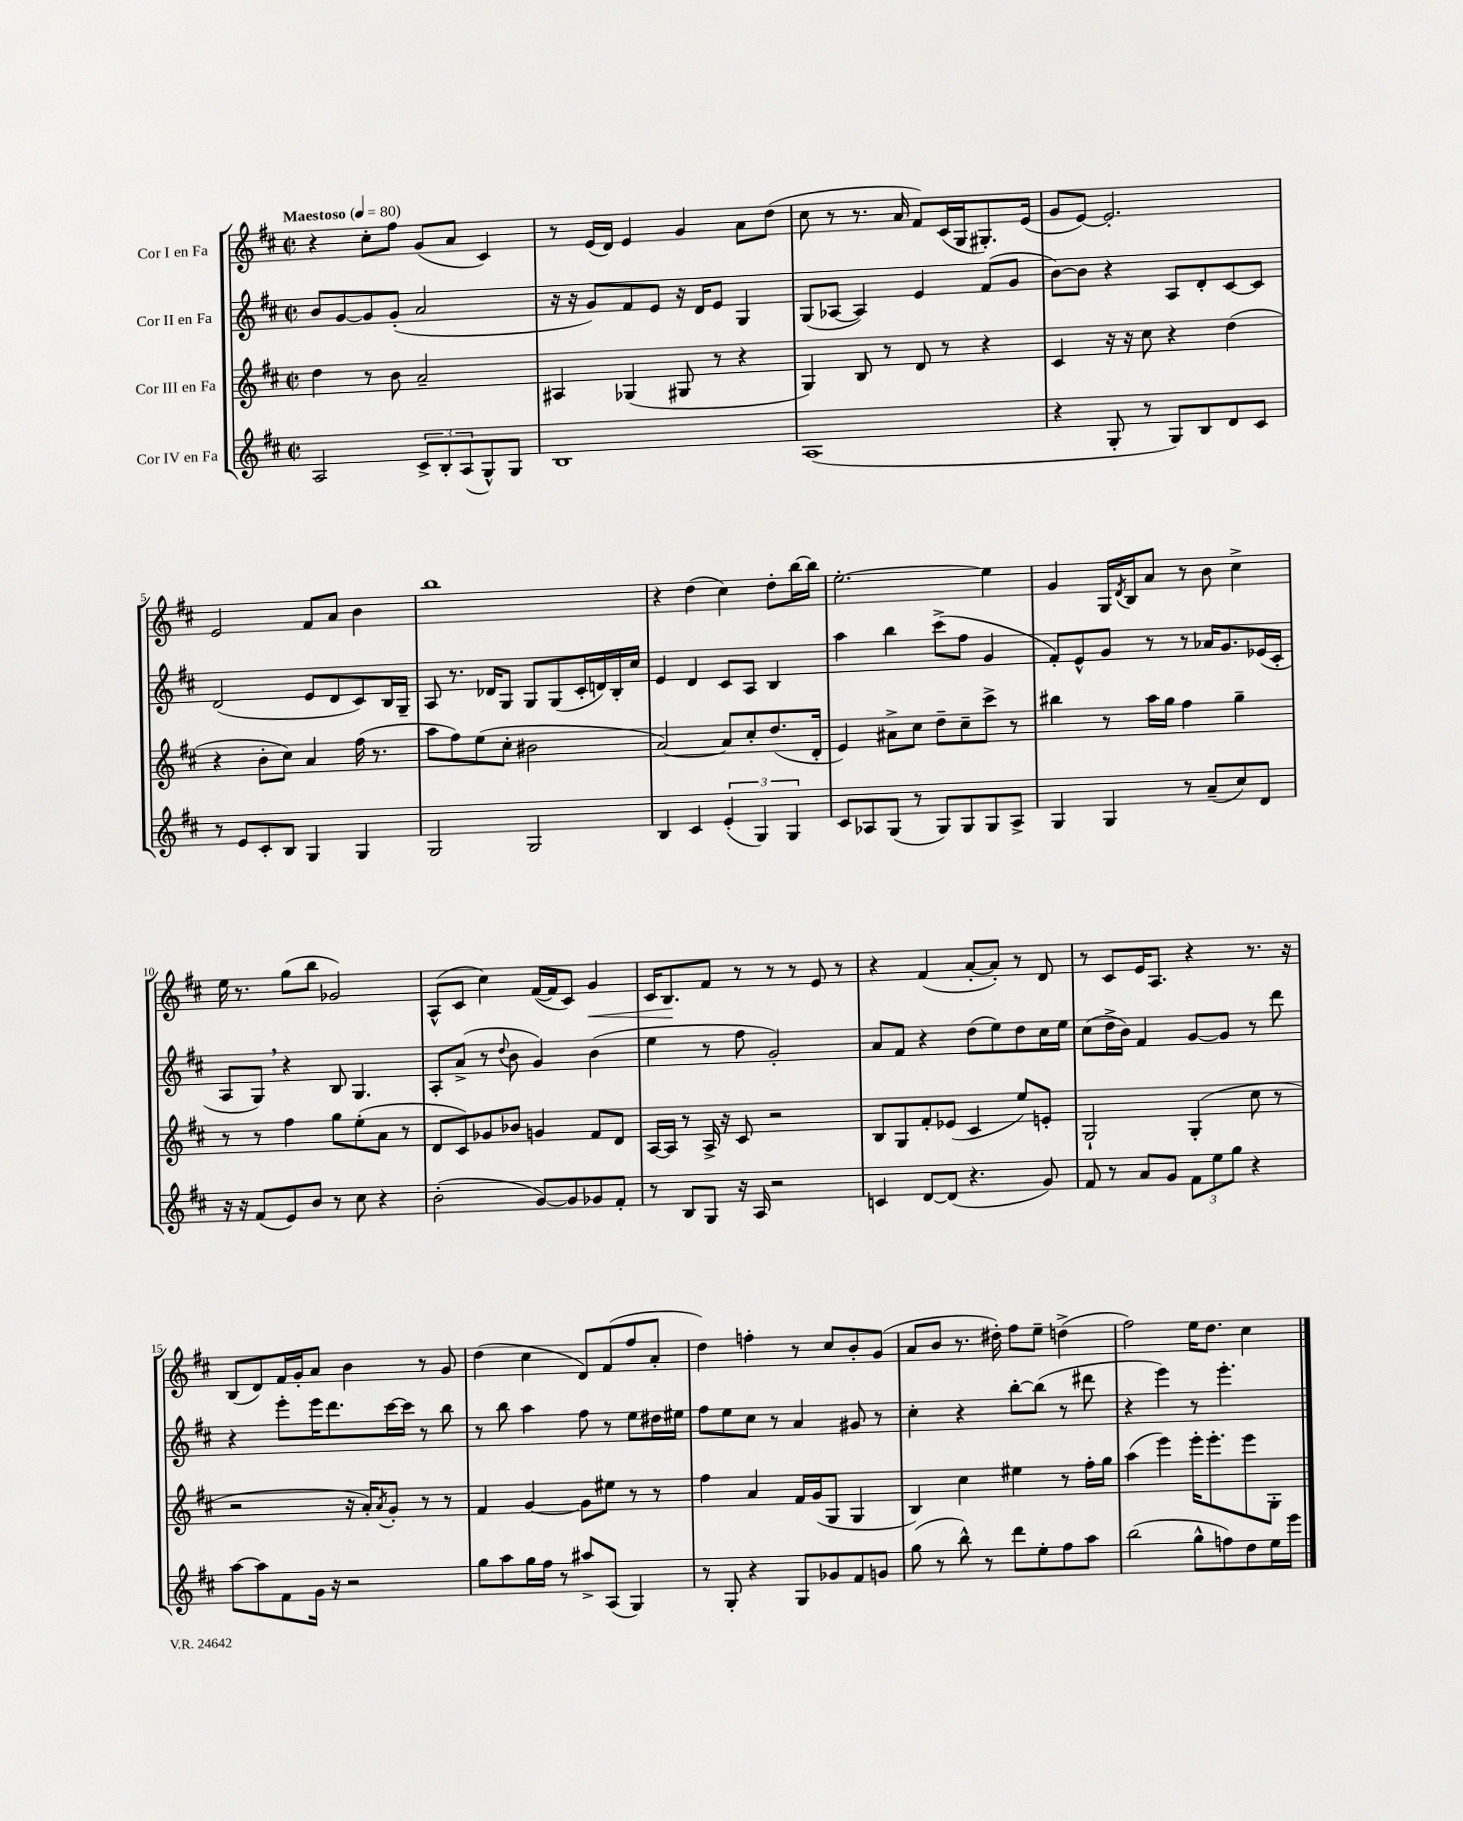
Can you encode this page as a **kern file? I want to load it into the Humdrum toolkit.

**kern	**kern	**kern	**kern
*staff4	*staff3	*staff2	*staff1
*clefG2	*clefG2	*clefG2	*clefG2
*k[f#c#]	*k[f#c#]	*k[f#c#]	*k[f#c#]
*M2/2	*M2/2	*M2/2	*M2/2
*met(c|)	*met(c|)	*met(c|)	*met(c|)
*MM80	*MM80	*MM80	*MM80
2A	4dd	8b	4r
.	.	[8g	.
.	8r	8g]	8cc#'
.	8b	(8g'	8ff#
12c#^	2a~	2a	(8g
12B'	.	.	.
.	.	.	8a
(12A	.	.	.
8G^^)	.	.	4c#)
8G	.	.	.
=	=	=	=
1B	4A#	16r	8r
.	.	16r	.
.	.	8g)	(16e
.	.	.	16d)
.	(4G-	8f#	4e
.	.	8e	.
.	8G#	16r	4g
.	.	16d	.
.	8r	8e	.
.	4r	4G	8a
.	.	.	(8dd
=	=	=	=
(1A	4G)	(8G	8cc#
.	.	[8A-	8r
.	8B	4A-])	8.r
.	8r	.	.
.	.	.	16a
.	8d	4e	8f#)
.	8r	.	(16c#
.	.	.	16G
.	4r	(8f#	8.G#')
.	.	8g	.
.	.	.	(16e
=	=	=	=
4r	4c#	[8b)	8g
.	.	8b]	[8e)
8G'	16r	4r	2.e']
.	16r	.	.
8r	8cc#	.	.
8G)	4r	8A	.
8B	.	8d'	.
8d	(4dd	[8c#	.
8c#	.	8c#]	.
=	=	=	=
8r	4r	(2d	2e
8e	.	.	.
8c#'	8b'	.	.
8B	8cc#)	.	.
4G	4a	8e	8f#
.	.	8d	8a
4G	(16ff#	8c#)	4b
.	8.r	.	.
.	.	16B	.
.	.	16G~	.
=	=	=	=
2G	8aa	8A	1bb
.	8ff#)	8.r	.
.	(8ee	.	.
.	.	16d-	.
.	8cc#'	8G	.
2G	2b#	8G	.
.	.	(8G	.
.	.	16c#'	.
.	.	16d)	.
.	.	16B'	.
.	.	16cc#	.
=	=	=	=
4B	[2a)	4e	4r
4c#	.	4d	(4dd
(6e'	8a]	8c#	4cc#)
.	8cc#'	8A	.
6G)	.	.	.
.	(8.dd	4B	8dd'
6G	.	.	.
.	.	.	[16bb
.	16d'	.	16bb]
=	=	=	=
8c#	4e)	4aa	[2.ee'
8A-	.	.	.
(8G	8a#^	4bb	.
8r	8cc#	.	.
8G)	8dd~	(8ccc#^	.
8G	8cc#~	8ff#	.
8G	8ccc#^	4g	4ee]
8A-^	8r	.	.
=	=	=	=
4G	4bb#	8f#')	4g
.	.	8e^^	.
4G	8r	8g	16G
.	.	.	8qd
.	.	.	16B
.	16aa	8r	8a
.	16gg	.	.
8r	4ff#	8r	8r
(8a~	.	16a-	8b
.	.	8.g	.
8cc#)	4gg~	.	4cc#^
8d	.	(16e-	.
.	.	16c#'	.
=	=	=	=
16r	8r	8A	16ee
16r	.	.	8.r
(8f#	8r	8G)	.
8e)	4ff#	4r	(8gg
8b	.	.	8bb
8r	8gg	8B	2g-)
8cc#	(8ee'	4.G	.
4r	8a	.	.
.	8r	.	.
=	=	=	=
(2b'	8d	8A'	(8A^^
.	8c#)	(8a^	8c#
.	8g-	8r	4cc#)
.	.	8qqdd	.
.	8b-	8b	.
[8g)	4g	4g)	([16f#
.	.	.	16f#]
8g]	.	.	8c#)
8g-	8f#	(4b	4g
8f#'	8d	.	.
=	=	=	=
8r	[16A	4ee	16c#
.	16A]	.	8.B
8B	8r	.	.
8G	16A^	8r	8f#
.	16r	.	.
16r	8c#	8ff#	8r
16A	.	.	.
2r	2r	2g')	8r
.	.	.	8r
.	.	.	8e
.	.	.	8r
=	=	=	=
4c	8B	8a	4r
.	8G	8f#	.
[8d	8f#'	4r	(4f#
(8d]	(8e-	.	.
4.r	4c#	(8dd	[8a'
.	.	8ee)	8a'])
.	8ee)	8dd	8r
8g)	8e'	16cc#	8d
.	.	16ee	.
=	=	=	=
8f#	2G`	(8cc#	8r
8r	.	16dd^	8c#
.	.	16b)	.
8a	.	4f#	16e
.	.	.	8.A
8g	.	.	.
12f#	(4G'	[8g	4r
12ee	.	.	.
.	.	8g]	.
12gg	.	.	.
4r	8cc#	8r	8.r
.	8r	8ddd	.
.	.	.	16r
=	=	=	=
[8aa	2r	4r	(8B
8aa]	.	.	8d)
8f#	.	8eee'	16f#
.	.	.	16g'
16g	.	16eee	8a
16r	.	8.ddd	.
2r	16r	.	4b
.	16a')	.	.
.	8qa	.	.
.	8g'	[16ccc#	.
.	.	16ccc#]	.
.	8r	8r	8r
.	8r	8bb	8g
=	=	=	=
8gg	4f#	8r	(4dd
8aa	.	8bb	.
16gg	[4g	4aa	4cc#
16ff#	.	.	.
8r	.	.	.
8aa#^	8g]	8ff#	8d)
(8A	8ee#	8r	(8f#
4G)	8r	8ee	8ff#
.	8r	16dd#	8a'
.	.	16ee#	.
=	=	=	=
8r	4ff#	8ff#	4dd)
8G'	.	8ee	.
4r	4a	8cc#	4ff'
.	.	8r	.
8G	16f#	4a	8r
.	(16g	.	.
8g-	8G	.	8cc#
8f#	4G	8g#	8b'
8g	.	8r	(8g
=	=	=	=
(8gg	4B)	4cc#'	8a
8r	.	.	8b
8bb^^)	4cc#	4r	8.r
8r	.	.	.
.	.	.	16dd#')
8ddd	4ee#	[8bb'	8ff#
8ee'	.	(8bb]	8ee~
8ff#	8r	8r	(4dd^
8aa	16ff#'	8ddd#	.
.	16gg	.	.
=	=	=	=
(2bb	(4aa	4r	2ff#)
.	4eee)	4eee)	.
8gg^^	16eee'	8r	16ee
.	8.eee'	.	8.dd
8ff)	.	4.eee'	.
8dd	8eee	.	4cc#
16ee	8G'	.	.
16eee	.	.	.
==	==	==	==
*-	*-	*-	*-
